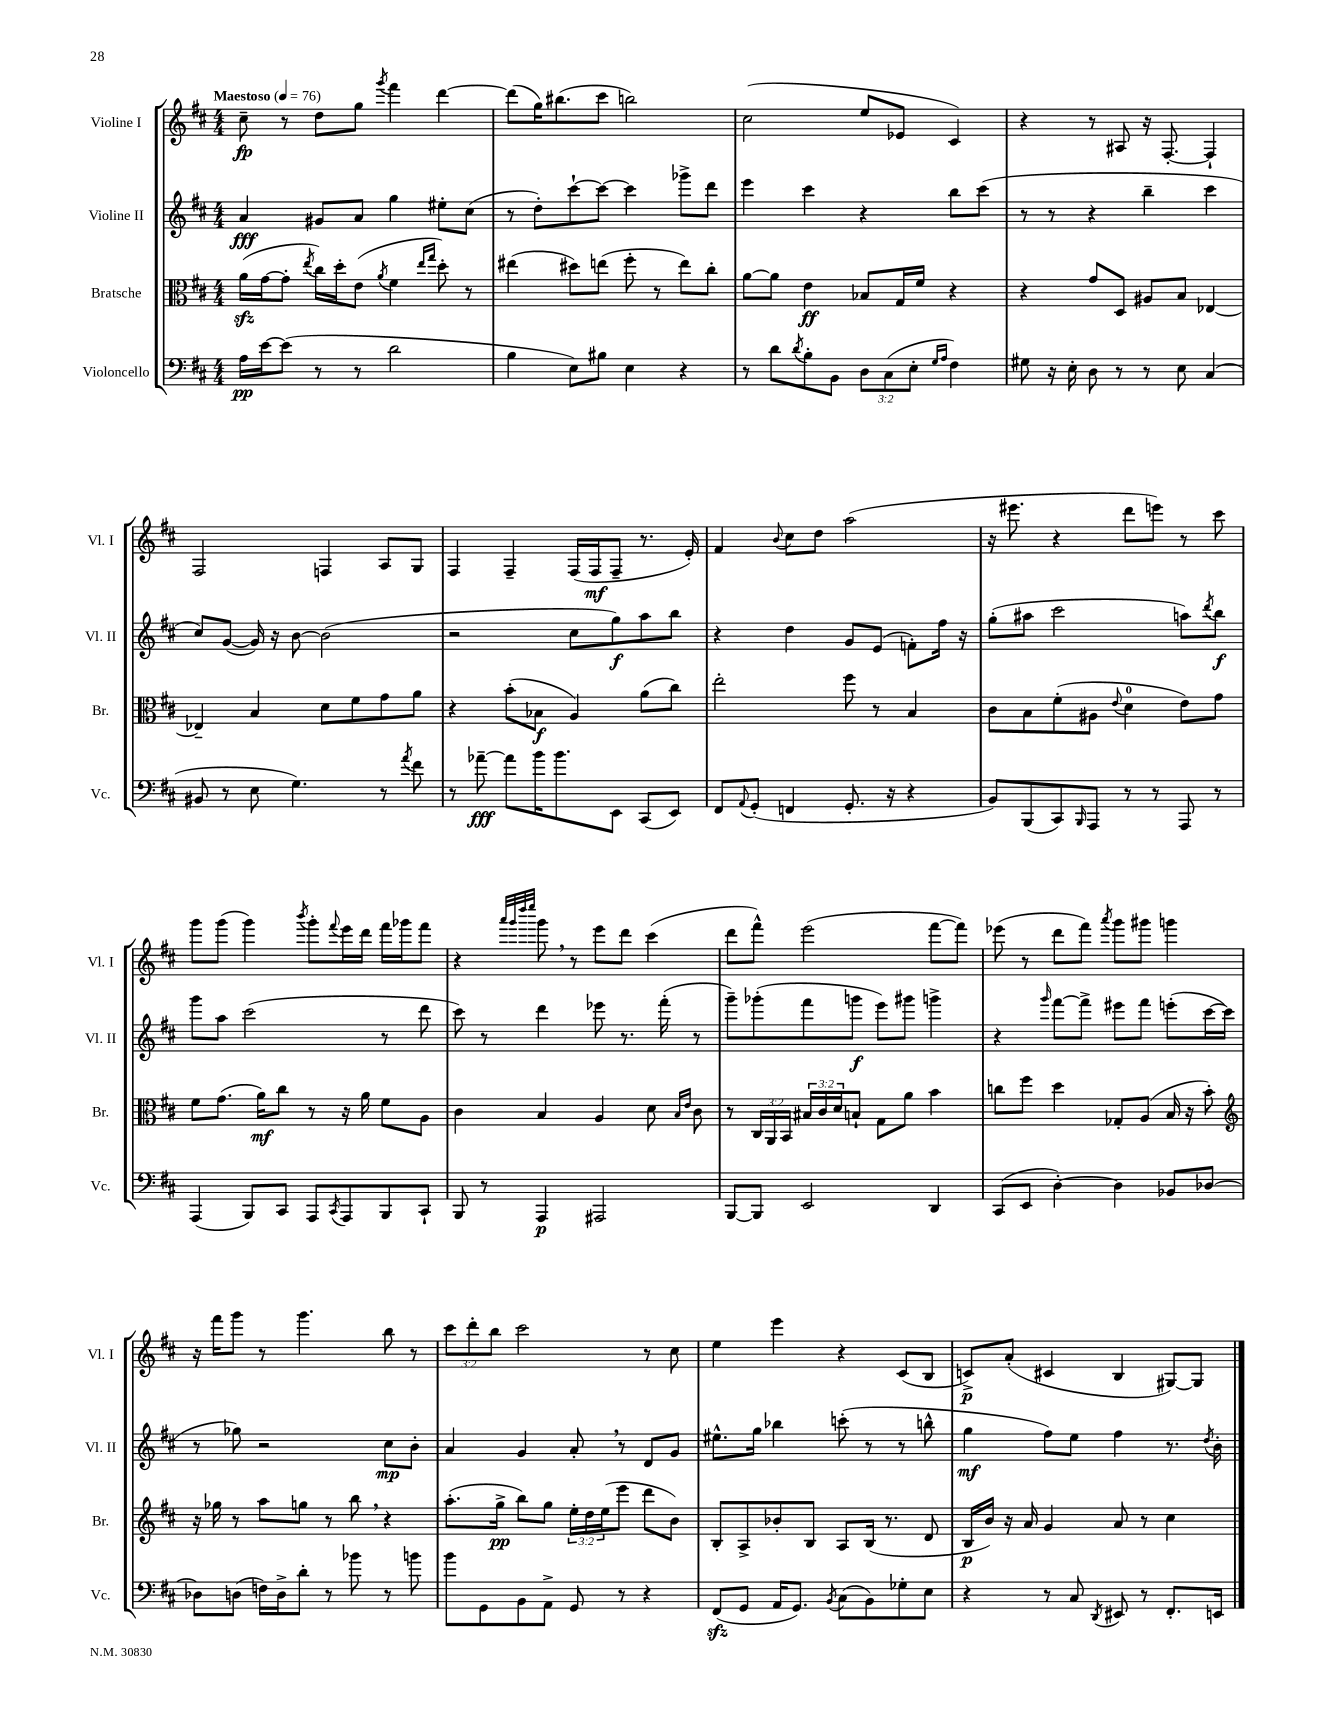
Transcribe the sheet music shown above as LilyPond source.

<<
\new StaffGroup <<
\new Staff = "s0" \with { instrumentName = "Violine I" shortInstrumentName = "Vl. I" } {
    \clef treble \key d \major \numericTimeSignature \time 4/4 \override Staff.TupletNumber.text = #tuplet-number::calc-fraction-text \tempo "Maestoso" 4 = 76
    cis''8--\fp r8 d''8 g''8 \acciaccatura { g'''8 } fis'''4 d'''4~ |
    d'''8( g''16) bis''8.( cis'''8 b''2) |
    cis''2( e''8 ees'8 cis'4) |
    r4 r8 ais8 r16 fis8.~-. fis4-! |
    fis2 f4 a8 g8 |
    fis4 fis4-- fis16( fis16\mf fis8-- r8. e'16-.) |
    fis'4 \appoggiatura { b'8 } cis''8 d''8 a''2( |
    r16 eis'''8. r4 d'''8 e'''8) r8 cis'''8 |
    g'''8 g'''8( g'''4) \acciaccatura { b'''8 } g'''8-. \appoggiatura { fis'''8 } e'''16 d'''16 fis'''16 ges'''16 fis'''8 |
    r4 \grace { a'''32 g'''32 d''''32 e''''32 } g'''8 \breathe r8 e'''8 d'''8 cis'''4( |
    d'''8 fis'''8-^) e'''2( fis'''8~ fis'''8) |
    ees'''8( r8 d'''8 fis'''8) \acciaccatura { a'''8 } g'''8 gis'''8 g'''4 |
    r16 fis'''16 g'''8 r8 g'''4. b''8 r8 |
    \tuplet 3/2 { cis'''8 d'''8-. b''8 } cis'''2 r8 cis''8 |
    e''4 e'''4 r4 cis'8( b8 |
    c'8->\p) a'8-.( cis'4 b4 gis8~) gis8 \bar "|." |
}
\new Staff = "s1" \with { instrumentName = "Violine II" shortInstrumentName = "Vl. II" } {
    \clef treble \key d \major \numericTimeSignature \time 4/4
    a'4\fff gis'8 a'8 g''4 eis''8-. cis''8( |
    r8 d''8-.) cis'''8~-! cis'''8~ cis'''4 ges'''8-> d'''8 |
    e'''4 cis'''4 r4 b''8 cis'''8( |
    r8 r8 r4 b''4-- cis'''4 |
    cis''8) g'8~( g'16) r16 b'8~ b'2( |
    r2 cis''8 g''8\f) a''8 b''8 |
    r4 d''4 g'8 e'8( f'8-.) fis''16 r16 |
    g''8-.( ais''8 cis'''2 a''8) \acciaccatura { d'''8 } b''8\f |
    g'''8 a''8 cis'''2( r8 d'''8 |
    cis'''8) r8 d'''4 ees'''8 r8. fis'''16-.( r8 |
    g'''8--) ges'''8-.( fis'''8 g'''8\f e'''8) gis'''8 g'''4-> |
    r4 \grace { g'''16 } fis'''8~ fis'''8-> eis'''8 fis'''8 e'''8-.( cis'''16~ cis'''16 |
    r8 ges''8) r2 cis''8\mp b'8-. |
    a'4 g'4 a'8-. \breathe r8 d'8 g'8 |
    eis''8.-^ g''16 bes''4 c'''8-.( r8 r8 b''8-^ |
    g''4\mf fis''8) e''8 fis''4 r8. \acciaccatura { d''8 } b'16-. \bar "|." |
}
\new Staff = "s2" \with { instrumentName = "Bratsche" shortInstrumentName = "Br." } {
    \clef alto \key d \major \numericTimeSignature \time 4/4 \override Staff.TupletNumber.text = #tuplet-number::calc-fraction-text
    a'16\sfz( g'16~ g'8-. \acciaccatura { e''8 } cis''16) d''16-. e'8( \acciaccatura { a'8 } fis'4 \grace { e''16 g''16 } d''8-.) r8 |
    eis''4( dis''8) e''8( fis''8-. r8 e''8) cis''8-. |
    a'8~ a'8 e'4\ff bes8 g16 fis'16 r4 |
    r4 g'8 d8 ais8 b8 ees4~ |
    ees4-- b4 d'8 fis'8 g'8 a'8 |
    r4 b'8-.( bes8\f a4) a'8( cis''8) |
    e''2-. fis''8 r8 b4 |
    cis'8 b8 fis'8-.( ais8 \appoggiatura { e'8 } d'4-0 e'8) g'8 |
    fis'8 g'8.( a'16\mf) cis''8 r8 r16 a'16 fis'8 a8 |
    cis'4 b4 a4 d'8 \grace { b16 e'16 } cis'8 |
    r8 \tuplet 3/2 { cis16 a,16 b,16 } \tuplet 3/2 { bis16 cis'16 d'16 } b8-! g8 a'8 b'4 |
    c''8 fis''8 d''4 ges8-. a8( b16 r16 b'8-.) |
    \clef treble r16 ges''16 r8 a''8 g''8 r8 b''8 \breathe r4 |
    a''8.-.( g''16->\pp b''8) g''8 \tuplet 3/2 { e''16-. d''16 e''16( } e'''8 d'''8 b'8) |
    b8-. a8-> bes'8-. b8 a8 b16( r8. d'8 |
    b16\p b'16) r16 a'16 g'4 a'8 r8 cis''4 \bar "|." |
}
\new Staff = "s3" \with { instrumentName = "Violoncello" shortInstrumentName = "Vc." } {
    \clef bass \key d \major \numericTimeSignature \time 4/4 \override Staff.TupletNumber.text = #tuplet-number::calc-fraction-text
    a16\pp e'16~ e'8( r8 r8 d'2 |
    b4 e8) bis8 e4 r4 |
    r8 d'8 \acciaccatura { d'8 } b8-. b,8 \tuplet 3/2 { d8 cis8( e8-. } \grace { g16 a16 } fis4) |
    gis8 r16 e16-. d8 r8 r8 e8 cis4( |
    bis,8 r8 e8 g4.) r8 \acciaccatura { a'8 } fis'8 |
    r8 aes'8~--\fff aes'8 b'16 b'8. e,8 cis,8( e,8) |
    fis,8 \appoggiatura { a,8 } g,8-.( f,4 g,8.-. r16 r4 |
    b,8) b,,8( cis,8) \grace { b,,16 } a,,8 r8 r8 a,,8 r8 |
    a,,4( b,,8) cis,8 a,,8 \acciaccatura { cis,8 } a,,8 b,,8 cis,8-! |
    b,,8 r8 a,,4\p ais,,2 |
    b,,8~ b,,8 e,2 d,4 |
    cis,8( e,8 d4~-.) d4 bes,8 des8~ |
    des8 d8( f16) d16-> d'8-. r8 bes'8 r8 b'8 |
    b'8 g,8 b,8 a,8-> g,8 r8 r4 |
    fis,8\sfz( g,8 a,16 g,8.) \acciaccatura { b,8 } cis8( b,8) ges8-. e8 |
    r4 r8 cis8 \acciaccatura { d,8 } eis,8 r8 fis,8.-. e,16 \bar "|." |
}
>>
>>
\layout { \context { \Score \remove "Bar_number_engraver" } }
